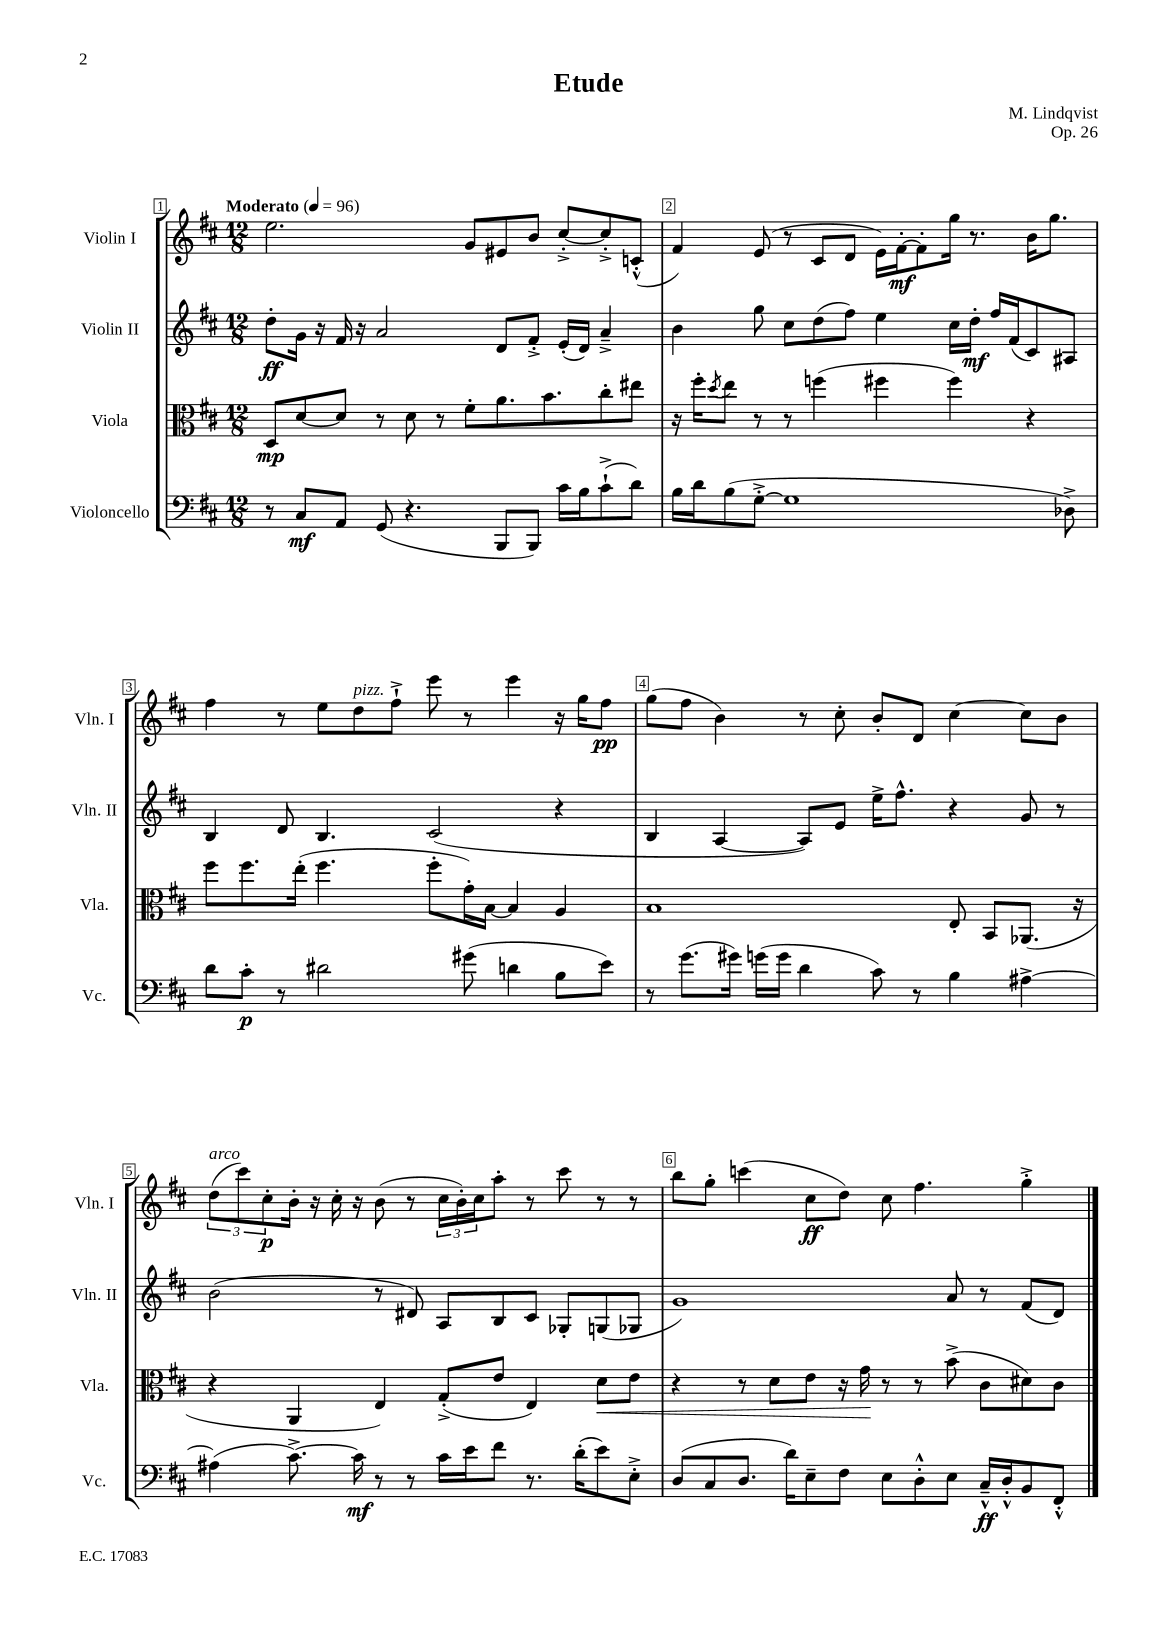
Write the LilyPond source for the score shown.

\header { title = "Etude" composer = "M. Lindqvist" opus = "Op. 26" }
<<
\new StaffGroup <<
\new Staff = "s0" \with { instrumentName = "Violin I" shortInstrumentName = "Vln. I" } {
    \clef treble \key d \major \numericTimeSignature \time 12/8 \tempo "Moderato" 4 = 96
    e''2. g'8 eis'8 b'8 cis''8~-.-> cis''8-.-> c'8-.-^( |
    fis'4) e'8( r8 cis'8 d'8 e'16) fis'16~-.\mf fis'8-. g''16 r8. b'16 g''8. |
    fis''4 r8 e''8 d''8^\markup { \italic "pizz." } fis''8-!-> e'''8 r8 e'''4 r16 g''16 fis''8\pp |
    g''8( fis''8 b'4) r8 cis''8-. b'8-. d'8 cis''4~ cis''8 b'8 |
    \tuplet 3/2 { d''8^\markup { \italic "arco" }( cis'''8) cis''8-.\p } b'16-. r16 cis''16-. r16 b'8( r8 \tuplet 3/2 { cis''16 b'16-.) cis''16 } a''8-. r8 cis'''8 r8 r8 |
    b''8 g''8-. c'''4( cis''8\ff d''8) cis''8 fis''4. g''4-.-> \bar "|." |
}
\new Staff = "s1" \with { instrumentName = "Violin II" shortInstrumentName = "Vln. II" } {
    \clef treble \key d \major \numericTimeSignature \time 12/8
    d''8-.\ff g'16 r16 fis'16 r16 a'2 d'8 fis'8-.-> e'16-.( d'16) a'4---> |
    b'4 g''8 cis''8 d''8( fis''8) e''4 cis''16 d''16-.\mf fis''16 fis'16( cis'8) ais8 |
    b4 d'8 b4. cis'2( r4 |
    b4 a4~ a8) e'8 e''16-> fis''8.-^ r4 g'8 r8 |
    b'2( r8 dis'8) a8 b8 cis'8 ges8-. g8( ges8 |
    g'1) a'8 r8 fis'8( d'8) \bar "|." |
}
\new Staff = "s2" \with { instrumentName = "Viola" shortInstrumentName = "Vla." } {
    \clef alto \key d \major \numericTimeSignature \time 12/8
    d8\mp d'8~ d'8 r8 d'8 r8 fis'8-. a'8. b'8. cis''8-. eis''8 |
    r16 fis''16-. \acciaccatura { d''8 } e''8 r8 r8 f''4( fis''4 fis''4) r4 |
    fis''8 fis''8. e''16-.( fis''4. fis''8-. g'16-.) b16~ b4 a4 |
    b1 e8-. b,8 aes,8.( r16 |
    r4 a,4 e4) g8-.->( e'8 e4) d'8\< e'8 |
    r4 r8 d'8 e'8 r16 g'16\! r8 r8 b'8->( cis'8 dis'8) cis'8 \bar "|." |
}
\new Staff = "s3" \with { instrumentName = "Violoncello" shortInstrumentName = "Vc." } {
    \clef bass \key d \major \numericTimeSignature \time 12/8
    r8 cis8\mf a,8 g,8( r4. b,,8 b,,8) cis'16 b16 cis'8-!->( d'8) |
    b16 d'16 b8( g8~-.-> g1 des8->) |
    d'8 cis'8-.\p r8 dis'2 gis'8( d'4 b8 e'8) |
    r8 g'8.( gis'16) g'16( g'16 d'4 cis'8) r8 b4 ais4~-> |
    ais4( cis'8.~->) cis'16\mf r8 r8 cis'16 e'16 fis'8 r8. d'16-.( e'8) e8-.-> |
    d8( cis8 d8. d'16) e8-- fis8 e8 d8-.-^ e8 cis16---^\ff d16-.-^ b,8 fis,8-.-^ \bar "|." |
}
>>
>>
\layout { \context { \Score \override BarNumber.break-visibility = ##(#f #t #t) barNumberVisibility = #all-bar-numbers-visible \override BarNumber.stencil = #(make-stencil-boxer 0.1 0.3 ly:text-interface::print) } }
